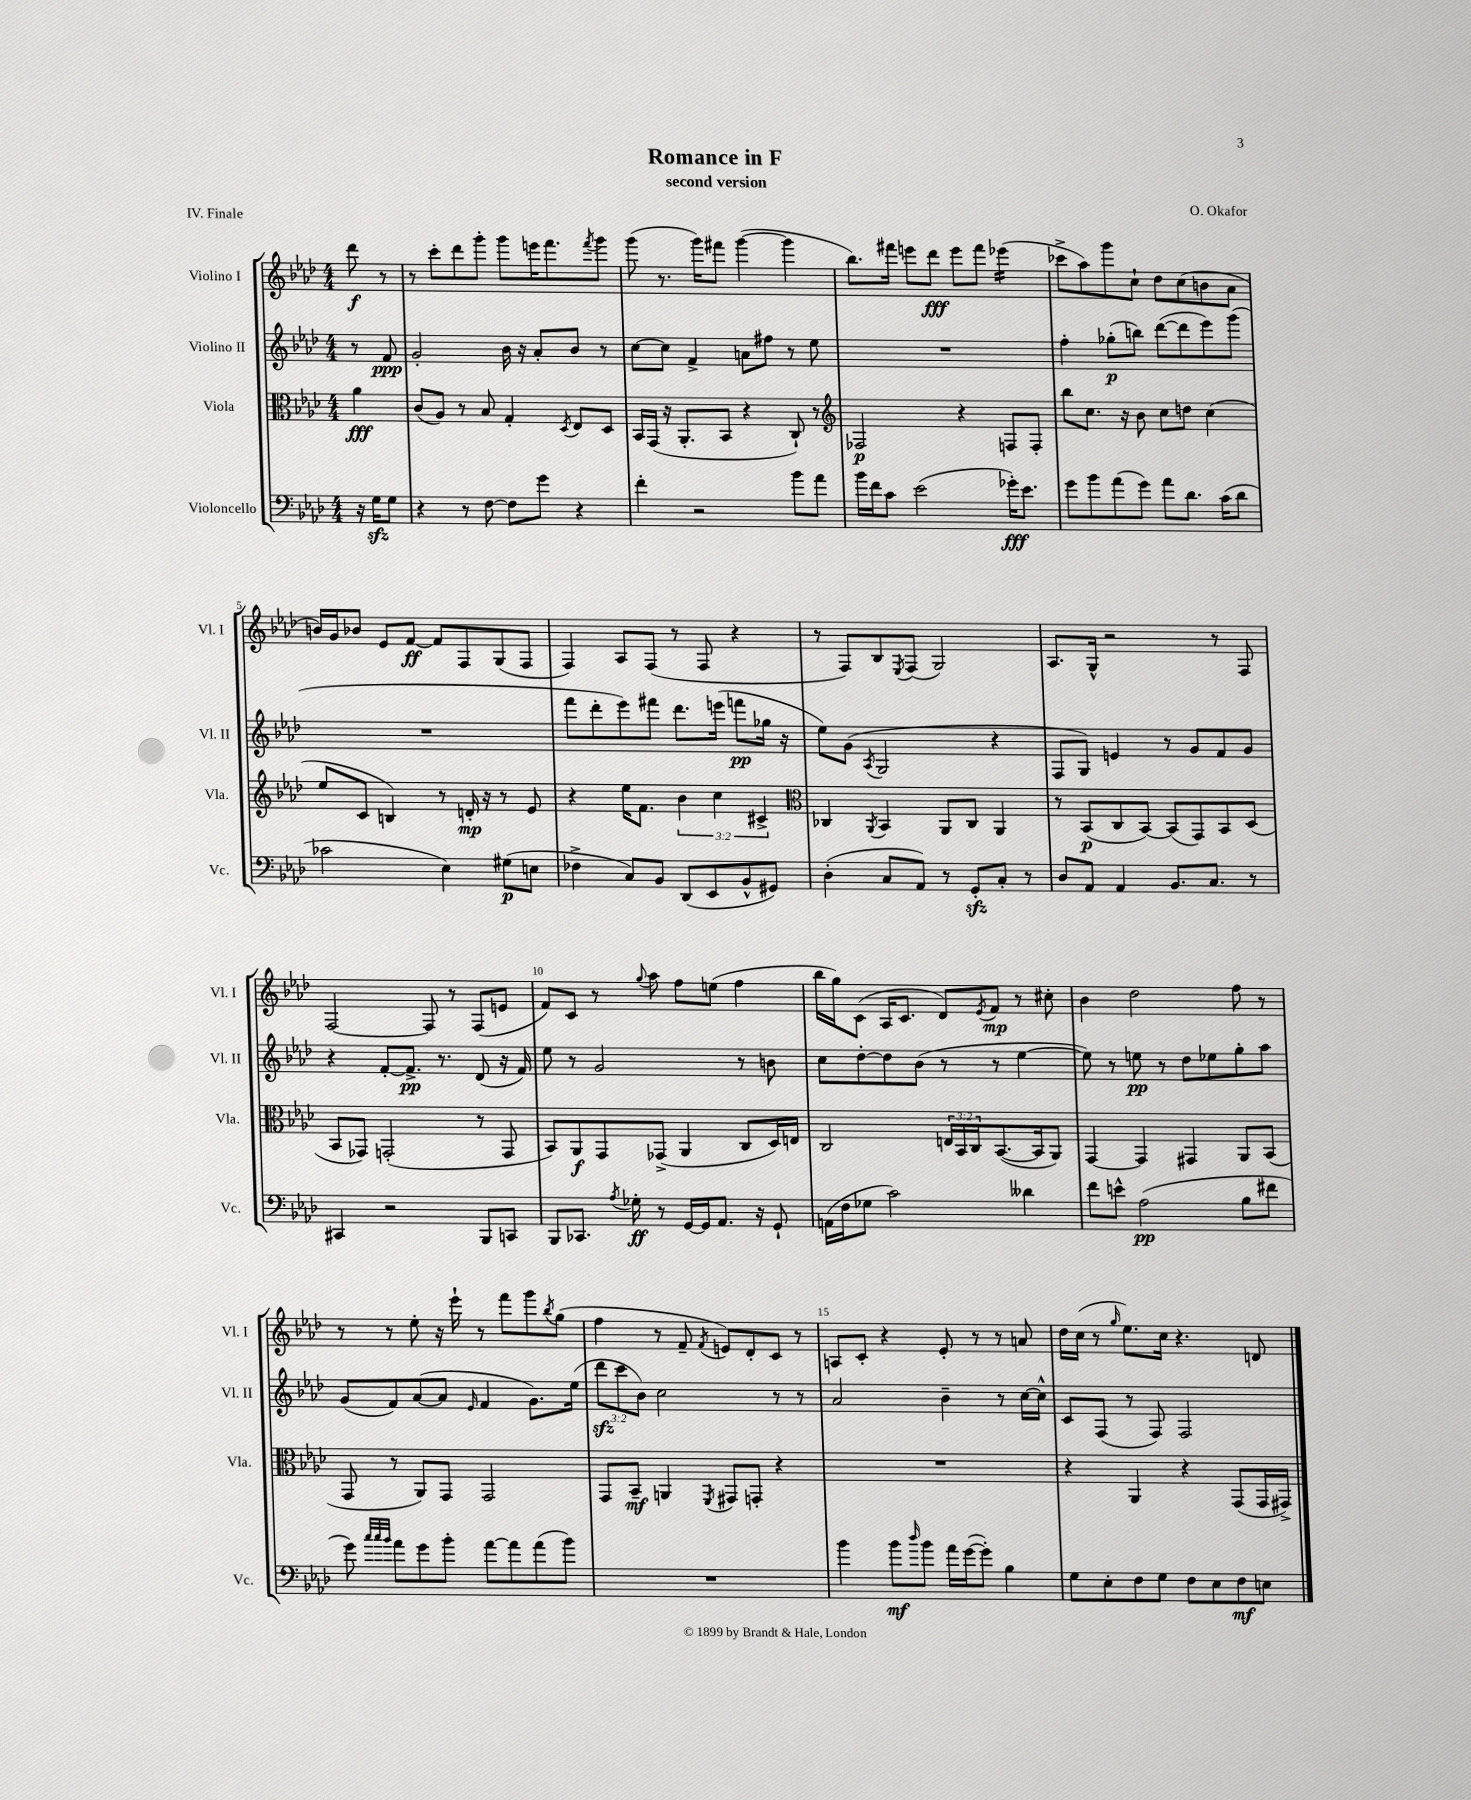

**kern	**kern	**kern	**kern
*staff4	*staff3	*staff2	*staff1
*clefF4	*clefC3	*clefG2	*clefG2
*k[b-e-a-d-]	*k[b-e-a-d-]	*k[b-e-a-d-]	*k[b-e-a-d-]
*M4/4	*M4/4	*M4/4	*M4/4
16r	4a-\	8r	8ddd-\
16G\LK	.	.	.
8G\J	.	8f/	8r
=	=	=	=
4r	(8c/L	2g'/	8r
.	8A-/J)	.	8ccc'\L
8r	8r	.	8ddd-\
[8F\	8B-/	.	8ggg'\J
8F\]L	4G'/	16b-\	8ggg\L
.	.	16r	.
8g\J	.	8a-'/L	16eee\K
.	.	.	8.fff\
.	8qD-/	.	.
4r	8E-/L	8b-/J	.
.	.	.	8qfff/
.	8D-/J	8r	8ggg\J
=	=	=	=
4f'\	16BB-/LL	[8cc\L	(8ggg\
.	(16GG/JJ	.	.
.	16r	8cc\]J	8.r
.	8.AA-'/L	.	.
2r	.	4f^/	.
.	.	.	16ggg\LK)
.	8BB-/J	.	8fff#\J
.	4r	8a\L	([4ggg\
.	.	8ff#\J	.
8b-\L	8C`/)	8r	4ggg\]
8a-\J	8r	8ee-\	.
=	=	=	=
*	*clefG2	*	*
16b-\LL	2F-/	1r	8.bb-\L)
16f\J	.	.	.
8c\J	.	.	.
.	.	.	16fff#\Jk
(2e-\	.	.	8eee\L
.	.	.	8ddd-\J
.	4r	.	8eee\L
.	.	.	8fff#\J
16g-'\LK)	8F/L	.	(4eee-\
8.e-\J	.	.	.
.	8F'/J	.	.
=	=	=	=
8g\L	8bb-\L	4ff'\	8ccc-^\L
8b-\	8.cc\J	.	8aa-\)
(8a-\	.	(8gg-'\L	8ggg\
.	16r	.	.
8g\J)	8b-\	8bb\J)	8cc`\J
8a-\L	8cc\L	([8ddd-\L	8dd-\L
8.d-\J	8dd\J	8ddd-\]	(8cc\
.	(4cc\	8eee-\)	8b\
(16c\LK	.	.	.
8d-\J	.	(8ggg\J	8a-\J
=	=	=	=
2c-\	8ee-/L	1r	16b/LL)
.	.	.	16g/J
.	8c/J	.	8b-/J
.	4B/)	.	8e-/L
.	.	.	[8f/J
4E-\)	8r	.	8f/]L
.	16d'/	.	8F/
.	16r	.	.
(8G#\L	8r	.	(8G/
8E\J	8e-/	.	8F/J
=	=	=	=
4F-^\	4r	8fff\L	4F/)
.	.	8ddd-'\	.
8C/L)	16ee-\LK	8eee-\)	8A-/L
.	8.f\J	.	.
8BB-/J	.	8fff#\J	(8F/J
(8DD-/L	6b-\	8.ddd-\L	8r
8EE-/	.	.	8F/
.	6cc\	.	.
.	.	(16eee\Jk	.
8BB-^^/	.	8fff\L	4r
.	6c#^/	.	.
8GG#/J)	.	16gg-\Jk	.
.	.	16r	.
=	=	=	=
*	*clefC3	*	*
(4D-'\	4C-/	8ee-\L)	8r
.	.	(8g\J	8F/L)
.	8qAA-/	8qA-/	.
8C/L	4BB-/	2G/	8B-/
.	.	.	8qE-/
8AA-/J)	.	.	(8F/J
8r	8AA-/L	.	2G/)
8GG'/L	8C-/J	.	.
8C'/J	4AA-/	4r	.
8r	.	.	.
=	=	=	=
8D-/L	8r	8F/L	8.A-/L
8AA-/J	(8BB-/L	8G/J)	.
.	.	.	16G^^/Jk
4AA-/	8C/	4e/	2r
.	[8BB-/J)	.	.
8.BB-/L	(8BB-/]L	8r	.
.	8GG/)	8g/L	.
8.C/J	.	.	.
.	8BB-/	8f/	8r
8r	(8D-/J	8g/J	8F/
=	=	=	=
4CC#/	8BB-/L	4r	[2F/
.	8GG-/J)	.	.
2r	(2GG'/	[8f'/L	.
.	.	8.f^/]J	.
.	.	.	8F/]
.	.	8.r	.
.	.	.	8r
8BBB-/L	8r	(8d-/	(8F/L
8CC/J	8GG/	16r	8e/J
.	.	16f/)	.
=	=	=	=
8BBB-/L	8BB-/L)	8ee-\	8f/L)
8.CC-/J	8AA-/	8r	8c/J
.	8GG/	2g/	8r
8qA-/	.	.	.
16G-'\	.	.	.
.	.	.	8qqgg/
8r	(8GG-^/J	.	8aa-\
[16GG/LL	4AA-/	.	8ff\L
16GG/]J	.	.	.
8.AA-/J	.	.	(8ee\J
.	8C/L	8r	4ff\
16r	.	.	.
8GG`/	16D-/L)	8b\	.
.	16E/JJ	.	.
=	=	=	=
(16AA\LL	2C/	8cc\L	16bb-\LL
16F\J	.	.	16gg\J)
8G-\J	.	[8dd-'\	(8c\J
2c\)	.	8dd-\]	16A-/LK
.	.	.	8.c/J
.	.	(8b-\J	.
.	24E/LL	8r	8d-/L)
.	24BB-/	.	.
.	24C/J	.	.
.	.	.	8qe-/
.	([8.BB-/	8r	8f/J
4d--\	.	[4ee-\	8r
.	16BB-/]k	.	.
.	8AA-/J)	.	8cc#'\
=	=	=	=
8f\L	[4GG/	8ee-\])	4b-\
8e^^\J	.	8r	.
(2A-\	4GG/]	8ee\	2dd-\
.	.	8r	.
.	4GG#/	8dd-\L	.
.	.	8ee-\	.
8B-\L	8AA-/L	8gg'\	8ff\
8f#\J	(8BB-/J	8aa-\J	8r
=	=	=	=
8g\)	8GG/	(8g/L	8r
32qqcc/LLL	.	.	.
32qqcc/	.	.	.
32qqb-/JJJ	.	.	.
8a-\L	8r	8f/)	8r
8g\	8AA-/L)	([8a-/	8ee-'\
8b-'\J	8GG/J	8a-/]J	16r
.	.	.	16eee-`\
.	.	16qqe-/	.
[8a-\L	2GG/	4f/	8r
8a-\]	.	.	8fff\L
(8a-\	.	8.g\L)	8ggg\
.	.	.	8qbb-/
8b-\J)	.	.	(8gg\J
.	.	(16ee-\Jk	.
=	=	=	=
1r	8GG/L	12ddd-\L	4ff\
.	.	12ccc\	.
.	8BB-~/J	.	.
.	.	12b-\J)	.
.	4AA/	2cc\	8r
.	.	.	8f~/
.	8qFF/	.	8qf/
.	8GG#/L	.	8e/L)
.	8GG'/J	.	8d-'/
.	4r	8r	8c/J
.	.	8r	8r
=	=	=	=
4b-\	1r	2a-/	8A/L
.	.	.	8c'/J
8b-\L	.	.	4r
16qqdd-/	.	.	.
8b-\J	.	.	.
16a-\LL	.	4b-~\	8e-'/
([16g\J	.	.	.
8g'\]J)	.	.	8r
4B-\	.	8r	8r
.	.	[16cc\LL	8a/
.	.	16cc^^\]JJ	.
=	=	=	=
8G\L	4r	8c/L	16dd-\LL
.	.	.	(16cc\JJ
8E-'\	.	(8F/J	8r
.	.	.	16qqgg/
8F\	4AA-/	8r	8.ee-\L)
8G\J	.	8F/)	.
.	.	.	16cc\Jk
8F\L	4r	2F/	4.r
8E-\	.	.	.
8F\	(8GG/L	.	.
8E\J	16GG/L	.	8d/
.	16GG#^/JJ)	.	.
==	==	==	==
*-	*-	*-	*-
